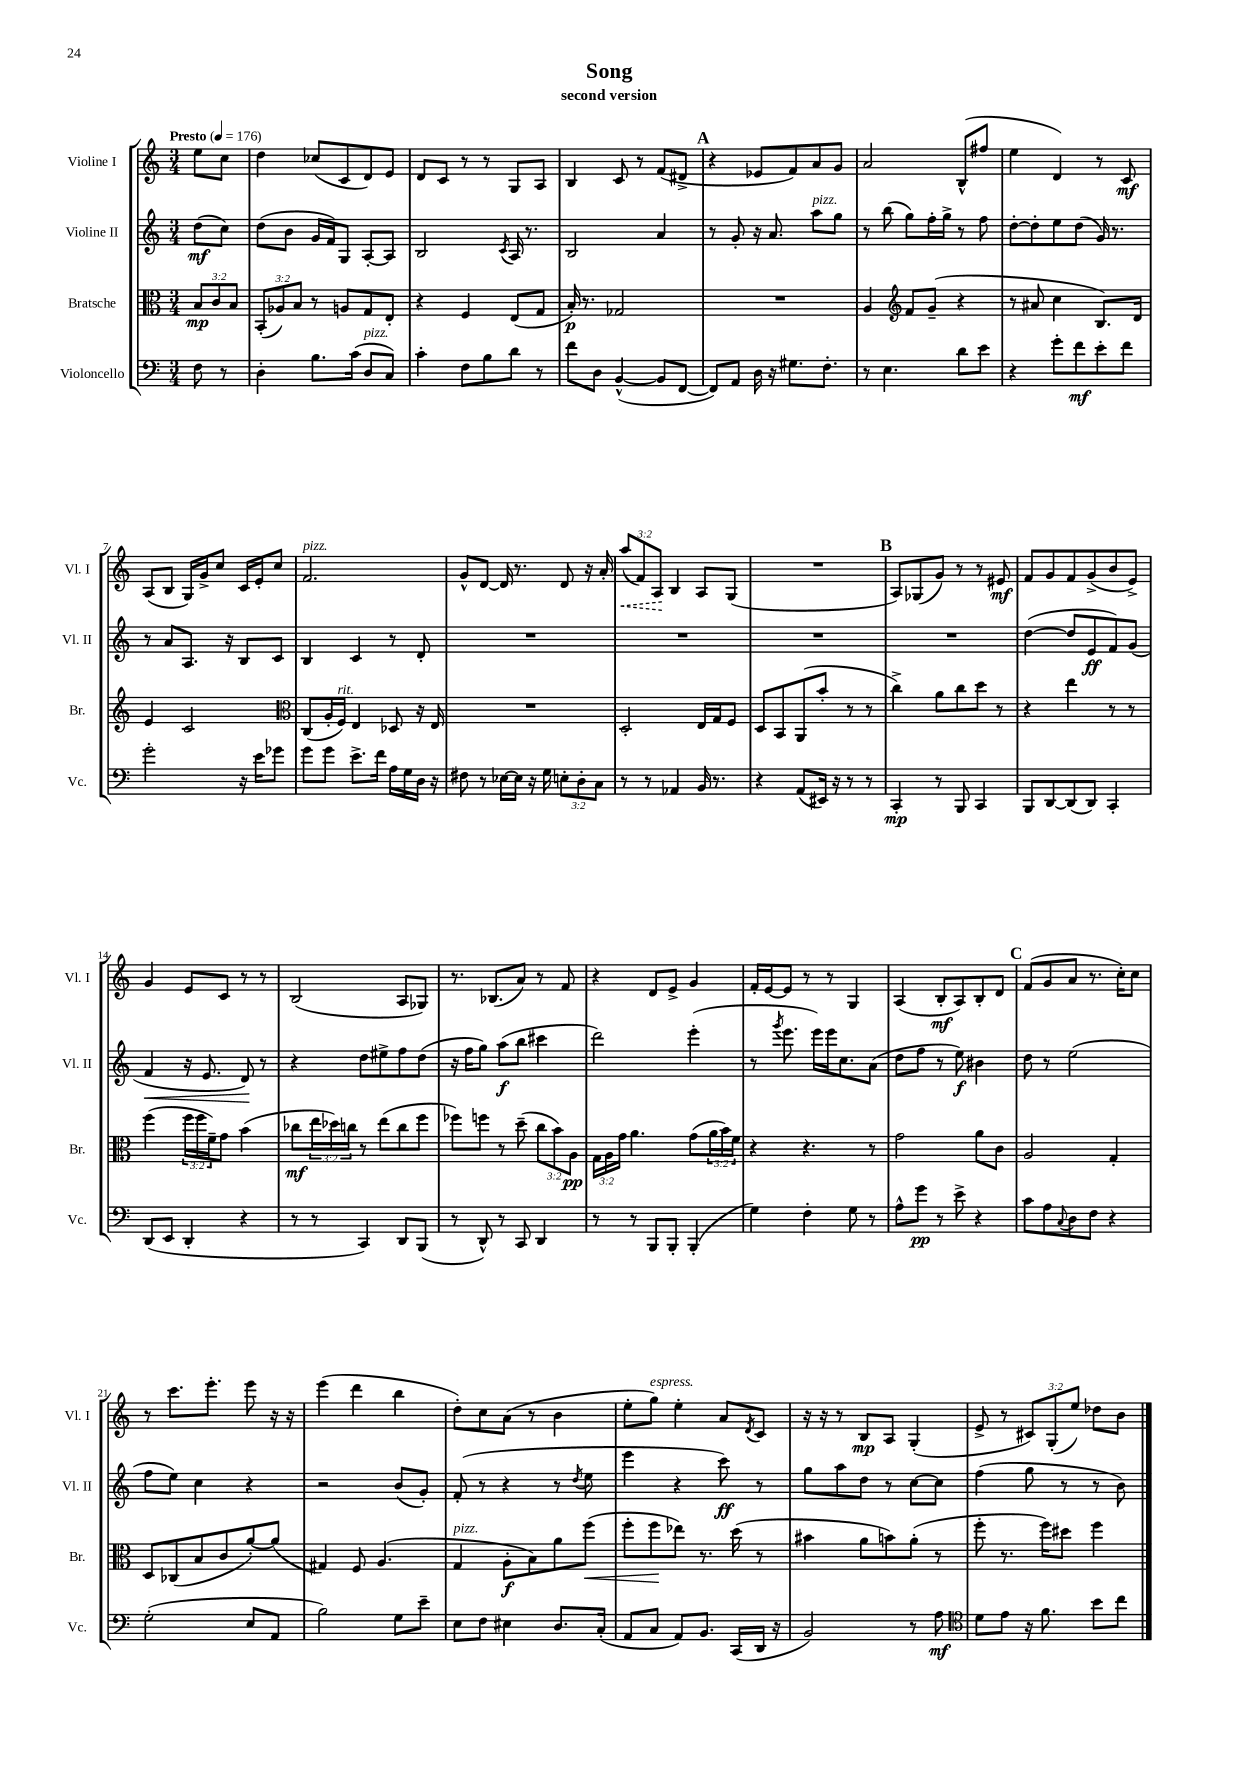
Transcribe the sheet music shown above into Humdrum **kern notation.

**kern	**dynam	**kern	**dynam	**kern	**dynam	**kern	**dynam
*part4	*part4	*part3	*part3	*part2	*part2	*part1	*part1
*staff4	*staff4	*staff3	*staff3	*staff2	*staff2	*staff1	*staff1
*I"Violoncello	*	*I"Bratsche	*	*I"Violine II	*	*I"Violine I	*
*I'Vc.	*	*I'Br.	*	*I'Vl. II	*	*I'Vl. I	*
*clefF4	*	*clefC3	*	*clefG2	*	*clefG2	*
*k[]	*	*k[]	*	*k[]	*	*k[]	*
*M3/4	*	*M3/4	*	*M3/4	*	*M3/4	*
*MM176	*	*MM176	*	*MM176	*	*MM176	*
=	=	=	=	=	=	=	=
!	!	!	!	!	!	!LO:TX:a:B:t=Presto	!
8F\	.	12B/L	mp	(8dd\L	mf	8ee\L	.
.	.	12c/	.	.	.	.	.
8r	.	.	.	8cc\J)	.	8cc\J	.
.	.	12B/J	.	.	.	.	.
=1	=1	=1	=1	=1	=1	=1	=1
4D'\	.	(12BB'/L	.	(8dd\L	.	4dd\	.
.	.	12A-X/)	.	.	.	.	.
.	.	.	.	8b\J	.	.	.
.	.	12B/J	.	.	.	.	.
8.B\L	.	8r	.	16g/LL	.	(8cc-X/L	.
.	.	.	.	16f/J)	.	.	.
.	.	8An/L	.	8G/J	.	8c/	.
(16c\Jk	.	.	.	.	.	.	.
!LO:TX:a:i:t=pizz.	!	!	!	!	!	!	!
8D/L	.	8G/	.	[8A'/L	.	8d/)	.
8C/J)	.	8E'/J	.	8A/J]	.	8e/J	.
=2	=2	=2	=2	=2	=2	=2	=2
4c'\	.	4r	.	2B/	.	8d/L	.
.	.	.	.	.	.	8c/J	.
8F\L	.	4F/	.	.	.	8r	.
8B\	.	.	.	.	.	8r	.
.	.	.	.	8qc/	.	.	.
8d\J	.	(8E/L	.	16A/	.	8G/L	.
.	.	.	.	8.r	.	.	.
8r	.	8G/J	.	.	.	8A/J	.
=3	=3	=3	=3	=3	=3	=3	=3
8f\L	.	16B'/)	p	2B/	.	4B/	.
.	.	8.r	.	.	.	.	.
8D\J	.	.	.	.	.	.	.
([4BB^^/	.	2G-X/	.	.	.	8c/	.
.	.	.	.	.	.	8r	.
8BB/L]	.	.	.	4a/	.	(8f/L	.
[8FF/J	.	.	.	.	.	8d#X^/J	.
!!LO:REH:place=s1:t=A
=4	=4	=4	=4	=4	=4	=4	=4
8FF/L])	.	2.r	.	8r	.	4r	.
8AA/J	.	.	.	8g'/	.	.	.
16D\	.	.	.	16r	.	8e-X/L	.
16r	.	.	.	8.a/	.	.	.
8.G#X\L	.	.	.	.	.	8f/)	.
!	!	!	!	!LO:TX:a:i:t=pizz.	!	!	!
.	.	.	.	8aa\L	.	8a/	.
8.F'\J	.	.	.	.	.	.	.
.	.	.	.	8gg\J	.	8g/J	.
=5	=5	=5	=5	=5	=5	=5	=5
8r	.	4A/	.	8r	.	2a/	.
4.E\	.	.	.	(8bb\	.	.	.
*	*	*clefG2	*	*	*	*	*
.	.	8f/L	.	8gg\L)	.	.	.
.	.	(8g~/J	.	16ff'\L	.	.	.
.	.	.	.	16gg^\JJ	.	.	.
8d\L	.	4r	.	8r	.	(8B^^/L	.
8e\J	.	.	.	8ff\	.	8ff#X/J	.
=6	=6	=6	=6	=6	=6	=6	=6
4r	.	8r	.	[8dd'\L	.	4ee\	.
.	.	8a#X/	.	8dd'\]	.	.	.
8g'\L	.	4cc\	.	8ee\	.	4d/)	.
8f\	mf	.	.	(8dd\J	.	.	.
8e'\	.	8.B/L)	.	16g/)	.	8r	.
.	.	.	.	8.r	.	.	.
8f\J	.	.	.	.	.	8c/	mf
.	.	16d/Jk	.	.	.	.	.
!!LO:LB:g=z
=7	=7	=7	=7	=7	=7	=7	=7
2g'\	.	4e/	.	8r	.	(8A/L	.
.	.	.	.	8a/L	.	8B/J	.
.	.	2c/	.	8.A/J	.	16G/LL)	.
.	.	.	.	.	.	16g^/J	.
.	.	.	.	.	.	8cc/J	.
.	.	.	.	16r	.	.	.
16r	.	.	.	8B/L	.	16c/LL	.
16e\KL	.	.	.	.	.	16e'/J	.
8g-X\J	.	.	.	8c/J	.	8cc/J	.
=8	=8	=8	=8	=8	=8	=8	=8
*	*	*clefC3	*	*	*	*	*
!	!	!	!	!	!	!LO:TX:a:i:t=pizz.	!
8g\L	.	(8C/L	.	4B/	.	2.f/	.
8g\J	.	16A'/L	.	.	.	.	.
!	!	!LO:TX:a:i:t=rit.	!	!	!	!	!
.	.	16F/JJ)	.	.	.	.	.
8.e^\L	.	4E/	.	4c/	.	.	.
16f\Jk	.	.	.	.	.	.	.
16A\LL	.	8D-X/	.	8r	.	.	.
16G\	.	.	.	.	.	.	.
16D\JJ	.	16r	.	8d'/	.	.	.
16r	.	16E/	.	.	.	.	.
=9	=9	=9	=9	=9	=9	=9	=9
8F#X\	.	2.r	.	2.r	.	8g^^/L	.
8r	.	.	.	.	.	[8d/J	.
[16E-X\LL	.	.	.	.	.	16d/]	.
16E-\JJ]	.	.	.	.	.	8.r	.
16r	.	.	.	.	.	.	.
16G\	.	.	.	.	.	.	.
12En'\L	.	.	.	.	.	8d/	.
12D'\	.	.	.	.	.	.	.
.	.	.	.	.	.	16r	.
12C\J	.	.	.	.	.	.	.
.	.	.	.	.	.	16a'/	.
=10	=10	=10	=10	=10	=10	=10	=10
!	!	!	!	!	!	!	!LO:HP:b
8r	.	2D'/	.	2.r	.	(12aa/L	<
.	.	.	.	.	.	12f/)	.
8r	.	.	.	.	.	.	.
.	.	.	.	.	.	12A/J	.
4AA-X/	.	.	.	.	.	4B/	[
16BB/	.	16E/LL	.	.	.	8A/L	.
8.r	.	16G/J	.	.	.	.	.
.	.	8F/J	.	.	.	(8G/J	.
=11	=11	=11	=11	=11	=11	=11	=11
4r	.	8D/L	.	2.r	.	2.r	.
.	.	8BB/	.	.	.	.	.
(8AA/L	.	(8AA/	.	.	.	.	.
16EE#X/Jk)	.	8b'/J	.	.	.	.	.
16r	.	.	.	.	.	.	.
8r	.	8r	.	.	.	.	.
8r	.	8r	.	.	.	.	.
!!LO:REH:place=s1:t=B
=12	=12	=12	=12	=12	=12	=12	=12
4CC'/	mp	4cc^\)	.	2.r	.	8A/L)	.
.	.	.	.	.	.	(8G-X/	.
8r	.	8a\L	.	.	.	8g/J)	.
8BBB/	.	8cc\	.	.	.	8r	.
4CC/	.	8dd\J	.	.	.	8r	.
.	.	8r	.	.	.	8e#X/	mf
=13	=13	=13	=13	=13	=13	=13	=13
8BBB/L	.	4r	.	([4dd\	.	8f/L	.
[8DD/	.	.	.	.	.	8g/	.
(8DD/]	.	4ee\	.	8dd/L]	.	8f/	.
8DD/J)	.	.	.	8e/	ff	(8g^/	.
4CC'/	.	8r	.	8f/)	.	8b/	.
.	.	8r	.	(8g/J	.	8e^/J)	.
!!LO:LB:g=z
=14	=14	=14	=14	=14	=14	=14	=14
!	!	!	!	!	!LO:HP:b	!	!
(8DD/L	.	(4ff\	.	4f/	<	4g/	.
8EE/J	.	.	.	.	.	.	.
4DD'/	.	24ff\LL	.	16r	.	8e/L	.
.	.	24ff\	.	.	.	.	.
.	.	.	.	8.e/	.	.	.
.	.	24f~\J)	.	.	.	.	.
.	.	8g\J	.	.	.	8c/J	.
4r	.	(4b\	.	8d/)	.	8r	.
.	.	.	.	8r	[	8r	.
=15	=15	=15	=15	=15	=15	=15	=15
8r	.	8cc-X\L	mf	4r	.	(2B/	.
8r	.	24ee\L	.	.	.	.	.
.	.	24dd-X\)	.	.	.	.	.
.	.	24ccn\JJ	.	.	.	.	.
4CC/)	.	8r	.	8dd\L	.	.	.
.	.	(8ee\L	.	8ee#X^\	.	.	.
8DD/L	.	8cc\	.	8ff\	.	8A/L	.
(8BBB/J	.	8ff\J	.	(8dd\J	.	8G-X/J)	.
=16	=16	=16	=16	=16	=16	=16	=16
8r	.	8ff-X\L)	.	16r	.	8.r	.
.	.	.	.	16ff\KL	.	.	.
8DD^^/)	.	8ffn\J	.	8gg\J)	.	.	.
.	.	.	.	.	.	(8.B-X/L	.
8r	.	8r	.	(8aa\L	f	.	.
8CC/	.	(8dd~\	.	8bb\J	.	8a/J)	.
4DD/	.	12cc\L	.	4ccc#X\	.	8r	.
.	.	12b\)	.	.	.	.	.
.	.	.	.	.	.	8f/	.
.	.	12A\J	pp	.	.	.	.
=17	=17	=17	=17	=17	=17	=17	=17
8r	.	24G\LL	.	2ddd\)	.	4r	.
.	.	24A\	.	.	.	.	.
.	.	24g\JJ	.	.	.	.	.
8r	.	4.a\	.	.	.	.	.
8BBB/L	.	.	.	.	.	8d/L	.
8BBB'/J	.	.	.	.	.	8e^/J	.
(4BBB'/	.	(8g\L	.	(4eee'\	.	4g/	.
.	.	24a\L	.	.	.	.	.
.	.	24b\)	.	.	.	.	.
.	.	24f\JJ	.	.	.	.	.
=18	=18	=18	=18	=18	=18	=18	=18
4G\)	.	4r	.	8r	.	16f'/LL	.
.	.	.	.	.	.	[16e/J	.
.	.	.	.	8qggg/	.	.	.
.	.	.	.	8.eee\	.	8e/J]	.
4F'\	.	4.r	.	.	.	8r	.
.	.	.	.	16eee\LL)	.	.	.
.	.	.	.	16eee\J	.	8r	.
.	.	.	.	8.cc\	.	.	.
8G\	.	.	.	.	.	4G/	.
8r	.	8r	.	(8a\J	.	.	.
=19	=19	=19	=19	=19	=19	=19	=19
8A^^\L	.	2g\	.	8dd\L	.	(4A/	.
8g\J	pp	.	.	8ff\J	.	.	.
8r	.	.	.	8r	.	8B'/L	mf
8e^\	.	.	.	8ee\)	f	8A/)	.
4r	.	8a\L	.	4b#X\	.	8B'/	.
.	.	8c\J	.	.	.	8d/J	.
!!LO:REH:place=s1:t=C
=20	=20	=20	=20	=20	=20	=20	=20
8c\L	.	2A/	.	8dd\	.	(8f/L	.
8A\	.	.	.	8r	.	8g/	.
8qqC/	.	.	.	.	.	.	.
8D\	.	.	.	(2ee\	.	8a/J	.
8F\J	.	.	.	.	.	8.r	.
4r	.	4G'/	.	.	.	.	.
.	.	.	.	.	.	16cc'\KL)	.
.	.	.	.	.	.	8cc\J	.
!!LO:LB:g=z
=21	=21	=21	=21	=21	=21	=21	=21
(2G'\	.	8D/L	.	8ff\L	.	8r	.
.	.	(8C-X/	.	8ee\J)	.	8.ccc\L	.
.	.	8B/	.	4cc\	.	.	.
.	.	.	.	.	.	8.eee'\J	.
.	.	8c/	.	.	.	.	.
8E/L	.	[8a'/)	.	4r	.	8eee\	.
8AA/J	.	(8a/J]	.	.	.	16r	.
.	.	.	.	.	.	16r	.
=22	=22	=22	=22	=22	=22	=22	=22
2B\)	.	4G#X/)	.	2r	.	(4eee\	.
.	.	8F/	.	.	.	4ddd\	.
.	.	(4.A/	.	.	.	.	.
8G\L	.	.	.	(8b/L	.	4bb\	.
8e~\J	.	.	.	8g'/J)	.	.	.
=23	=23	=23	=23	=23	=23	=23	=23
!	!	!LO:TX:a:i:t=pizz.	!	!	!	!	!
8E\L	.	4G/	.	(8f'/	.	8dd'\L)	.
8F\J	.	.	.	8r	.	8cc\	.
4E#X\	.	8A'\L	f	4r	.	(8a\J	.
.	.	8B\)	.	.	.	8r	.
8.D/L	.	8a\	.	8r	.	4b\	.
.	.	.	.	8qdd/	.	.	.
!	!	!	!LO:HP:b	!	!	!	!
.	.	(8ff\J	<	8ee\	.	.	.
(16C'/Jk	.	.	.	.	.	.	.
=24	=24	=24	=24	=24	=24	=24	=24
8AA/L	.	8ff'\L	.	4eee\	.	8ee'\L	.
!	!	!	!	!	!	!LO:TX:a:i:t=espress.	!
8C/J	.	8ff\	.	.	.	8gg\J)	.
8AA/L)	.	8ee-X\J)	[	4r	.	4ee'\	.
8.BB/J	.	8.r	.	.	.	.	.
.	.	.	.	8ccc\)	ff	8a/L	.
(16CC/LL	.	(16dd\	.	.	.	.	.
.	.	.	.	.	.	8qd/	.
16DD/JJ	.	8r	.	8r	.	8c/J	.
16r	.	.	.	.	.	.	.
=25	=25	=25	=25	=25	=25	=25	=25
2BB/)	.	4b#X\	.	8gg\L	.	16r	.
.	.	.	.	.	.	16r	.
.	.	.	.	8aa\	.	8r	.
.	.	8a\L	.	8dd\J	.	8B/L	mp
.	.	8bn\)	.	8r	.	8A/J	.
8r	.	(8a'\J	.	[8cc\L	.	(4G'/	.
8A\	mf	8r	.	8cc\J]	.	.	.
=26	=26	=26	=26	=26	=26	=26	=26
*clefC4	*	*	*	*	*	*	*
8d\L	.	8ff'\	.	(4ff\	.	8e^/	.
8e\J	.	8.r	.	.	.	8r	.
16r	.	.	.	8gg\	.	12c#X/L)	.
8.f\	.	16ff\KL)	.	.	.	.	.
.	.	.	.	.	.	(12G'/	.
.	.	8dd#X\J	.	8r	.	.	.
.	.	.	.	.	.	12ee/J)	.
8b\L	.	4ff\	.	8r	.	8dd-X\L	.
8cc\J	.	.	.	8b\)	.	8b\J	.
==	==	==	==	==	==	==	==
*-	*-	*-	*-	*-	*-	*-	*-
